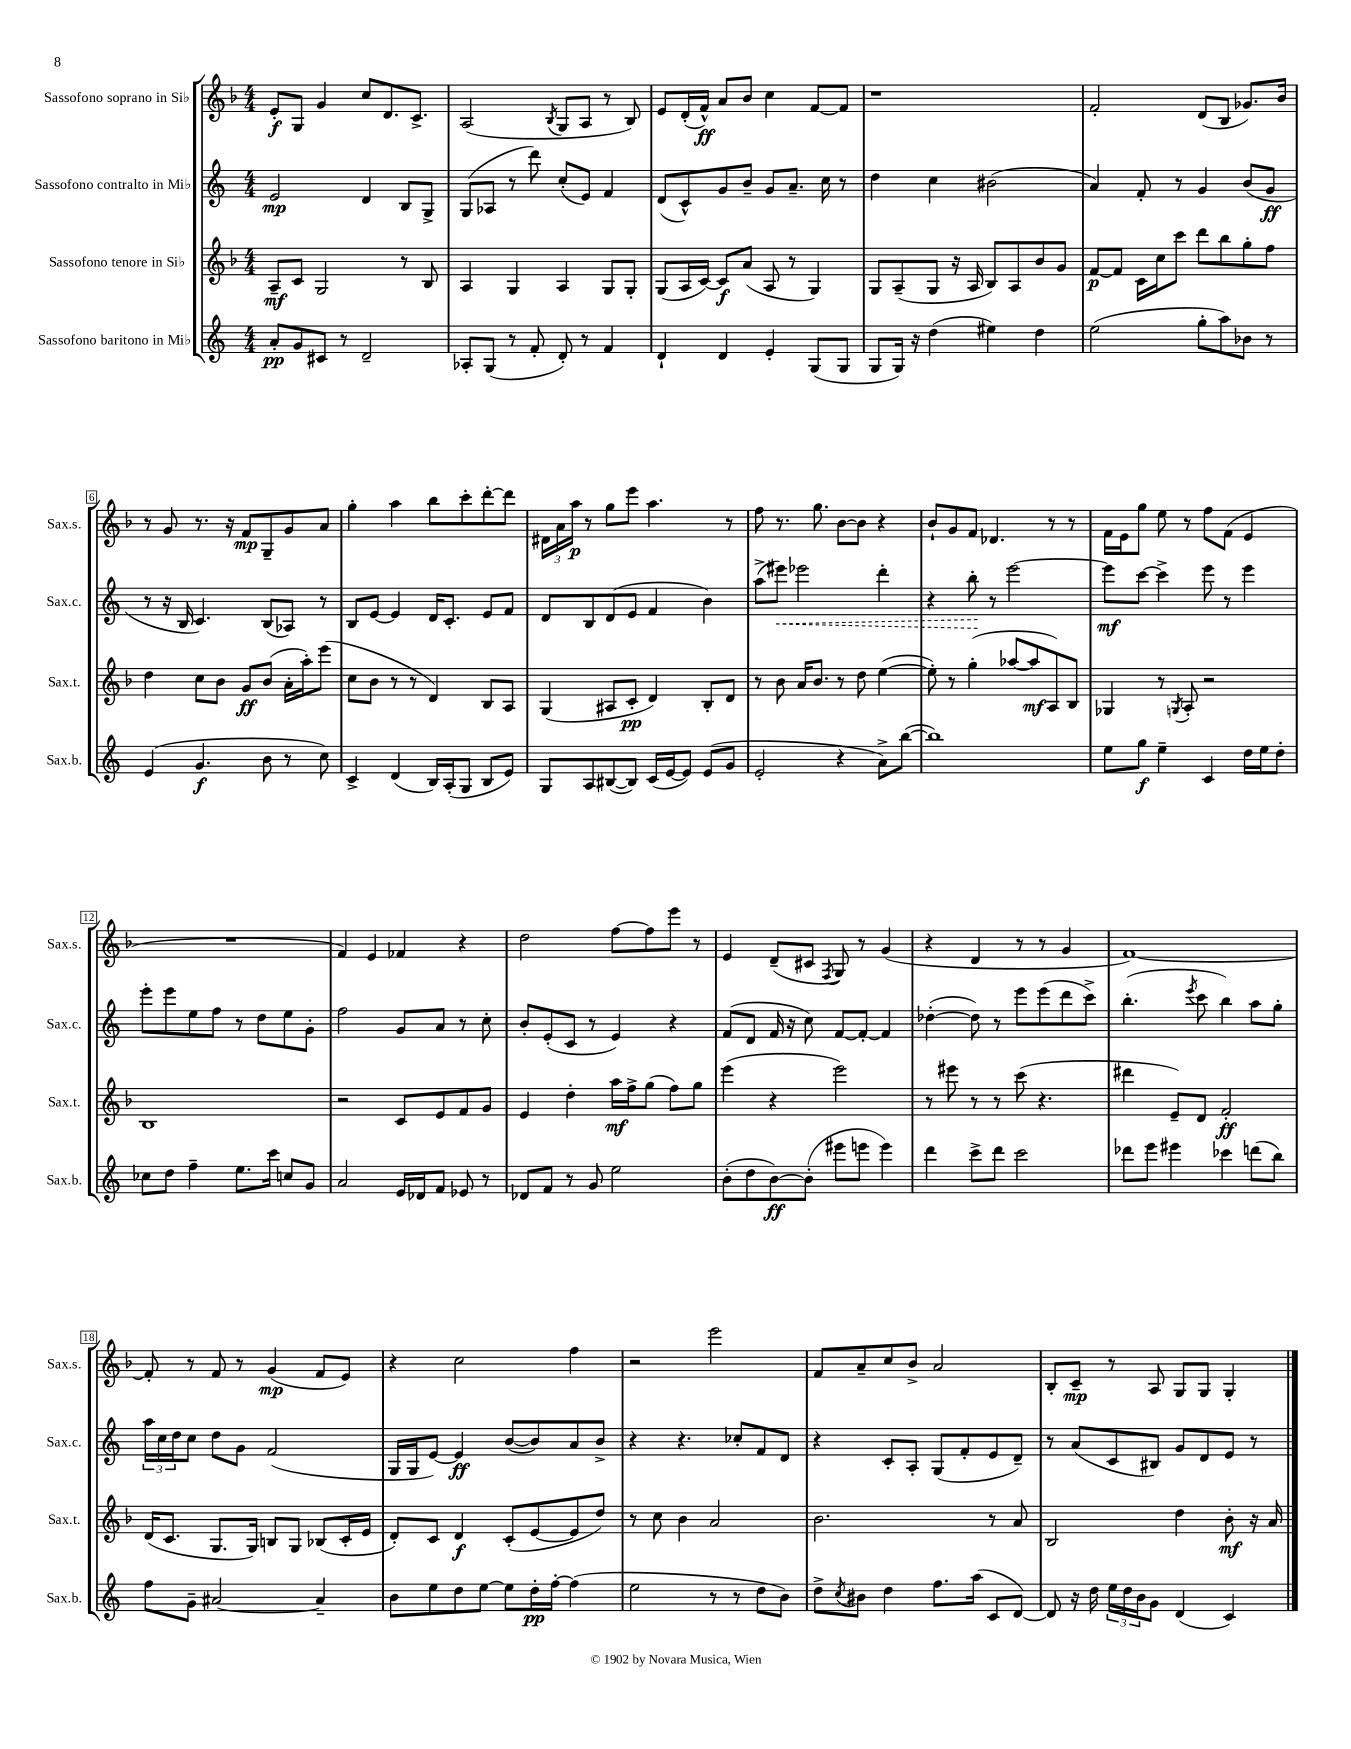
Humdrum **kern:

**kern	**kern	**kern	**kern
*staff4	*staff3	*staff2	*staff1
*clefG2	*clefG2	*clefG2	*clefG2
*k[]	*k[b-]	*k[]	*k[b-]
*M4/4	*M4/4	*M4/4	*M4/4
8a'	8A~	2e	8e'
8g	8c	.	8G
8c#	2G	.	4g
8r	.	.	.
2d~	.	4d	8cc
.	.	.	8.d
.	8r	8B	.
.	.	.	8.c^
.	8B-	8G^	.
=	=	=	=
8A-'	4A	(8G	(2A
(8G	.	8A-	.
8r	4G	8r	.
8f'	.	8ddd)	.
.	.	.	8qB-
8d')	4A	(8cc'	8G
8r	.	8e)	8A
4f	8G	4f	8r
.	8G'	.	8B-)
=	=	=	=
4d`	(8G	(8d	8e
.	16A	8c^^)	(16d'
.	[16c)	.	16f^^)
4d	8c]	8g	8a
.	(8a	8b~	8b-
4e'	8A	8g	4cc
.	8r	8.a~	.
(8G	4G)	.	[8f
.	.	16cc	.
8G	.	8r	8f]
=	=	=	=
8G	8G	4dd	1r
16G)	(8A~	.	.
16r	.	.	.
(4dd	8G	4cc	.
.	16r	.	.
.	16A	.	.
4ee#)	8B-)	(2b#	.
.	8A	.	.
4dd	8b-	.	.
.	8g	.	.
=	=	=	=
(2ee	[8f	4a)	2f'
.	8f]	.	.
.	16c	8f'	.
.	16cc	.	.
.	8ccc	8r	.
8gg'	8ddd	4g	(8d
8aa)	8bb-	.	8B-
8b-	8gg'	(8b	8.g-)
8r	8ff	8g	.
.	.	.	16b-
=	=	=	=
(4e	4dd	8r	8r
.	.	16r	8g
.	.	16B	.
4.g	8cc	4.c)	8.r
.	8b-	.	.
.	.	.	16r
.	8g	.	8f
8b	(8b-	(8B	8G~
8r	16a'	8A-)	8g
.	16aa')	.	.
8cc)	(8eee	8r	8a
=	=	=	=
4c^	8cc	8B	4gg'
.	8b-	[8e	.
(4d	8r	4e]	4aa
.	8r	.	.
16B)	4d)	16d	8bb-
(16A'	.	8.c'	.
8G	.	.	8ccc'
8B	8B-	8e	[8ddd'
8e)	8A	8f	8ddd]
=	=	=	=
8G	(4G	8d	24d#
.	.	.	24a
.	.	.	24aa
8A	.	8B	8r
([8B#	8A#	(8d	8gg
8B#])	8c'	8e	8eee
(16c	4d)	4f	4.aa
[16e	.	.	.
8e])	.	.	.
(8e	8B-'	4b)	.
8g	8d	.	8r
=	=	=	=
2e'	8r	(8aa^	8ff
.	8b-	8eee#)	8.r
.	16a	2eee-	.
.	8.b-	.	8.gg
4r	8r	.	[8b-
.	8dd	.	8b-]
8a^)	([4ee	4ddd'	4r
([8bb	.	.	.
=	=	=	=
1bb])	8ee'])	4r	8b-`
.	8r	.	8g
.	(4gg'	8bb'	8f
.	.	8r	4.d-
.	[8aa-	[2eee	.
.	8aa-]	.	.
.	8A)	.	8r
.	8B-	.	8r
=	=	=	=
8ee	4G-	8eee]	16f
.	.	.	16e
8gg	.	[8ccc	8gg
4ee~	8r	4ccc^]	8ee
.	8qG	.	.
.	8A'	.	8r
4c	2r	8eee	8ff
.	.	8r	(8f
16dd	.	4eee	4e
16ee	.	.	.
8dd'	.	.	.
=	=	=	=
8cc-	1B-	8eee'	1r
8dd	.	8eee	.
4ff~	.	8ee	.
.	.	8ff	.
8.ee	.	8r	.
.	.	8dd	.
16ccc	.	.	.
8cc	.	8ee	.
8g	.	8g'	.
=	=	=	=
2a	2r	2ff	4f)
.	.	.	4e
16e	8c	8g	4f-
16d-	.	.	.
8f	8e	8a	.
8e-	8f	8r	4r
8r	8g	8cc'	.
=	=	=	=
8d-	4e	8b'	2dd
8f	.	(8e'	.
8r	4dd'	8c	.
8g	.	8r	.
2ee	16aa	4e)	[8ff
.	16ff^	.	.
.	(8gg	.	8ff]
.	8ff)	4r	8eee
.	8gg	.	8r
=	=	=	=
(8b'	(4eee	(8f	4e
8dd	.	8d	.
[8b)	4r	16f	(8d~
.	.	16r	.
(8b']	.	8cc)	8c#
.	.	.	8qF
8eee#	2eee)	[8f	8G)
8eee	.	8f'_	8r
4eee)	.	4f]	(4g
=	=	=	=
4ddd	8r	([4dd-'	4r
.	8eee#	.	.
8ccc^	8r	8dd-])	4d
8ddd	8r	8r	.
2ccc	(8ccc	8eee	8r
.	4.r	(8eee	8r
.	.	8ddd	4g
.	.	8ccc^)	.
=	=	=	=
8ddd-	4ddd#	(4.bb'	[1f)
8eee	.	.	.
4eee#	8e~)	.	.
.	.	8qeee	.
.	8d	8ccc	.
4ccc-	2f'	4bb)	.
(8ddd	.	8aa	.
8bb)	.	8gg'	.
=	=	=	=
8ff	(16d	24aa	8f']
.	.	24cc	.
.	8.c	.	.
.	.	24dd	.
8g~	.	8cc	8r
[2a#	8.G	8dd	8f
.	.	8g	8r
.	16G)	.	.
.	8B	(2f	(4g
.	8G	.	.
4a#~]	(8B-	.	8f
.	16c'	.	8e)
.	16e	.	.
=	=	=	=
8b	8d')	16G	4r
.	.	16G	.
8ee	8c	[8e)	.
8dd	4d	4e]	2cc
[8ee	.	.	.
8ee]	(8c'	([8b	.
16dd'	[8e	8b])	.
[16ff'	.	.	.
(4ff]	8e]	8a	4ff
.	8dd)	8b^	.
=	=	=	=
2ee	8r	4r	2r
.	8cc	.	.
.	4b-	4.r	.
8r	2a	.	2eee
8r	.	8cc-'	.
8dd	.	8f	.
8b)	.	8d	.
=	=	=	=
8dd^	2.b-	4r	8f
8qcc	.	.	.
8b#	.	.	8a~
4dd	.	8c'	8cc
.	.	8A'	8b-^
8.ff	.	(8G	2a
.	.	8f'	.
(16aa	.	.	.
8c	8r	8e	.
[8d)	8a	8d~)	.
=	=	=	=
8d]	2B-	8r	8B-'
16r	.	(8a	8c~
16dd	.	.	.
24ee	.	8c	8r
24dd	.	.	.
24b	.	.	.
8g	.	8B#)	8A
(4d	4dd	8g	8G
.	.	8d	8G
4c)	8b-'	8e	4G'
.	16r	8r	.
.	16a	.	.
==	==	==	==
*-	*-	*-	*-
